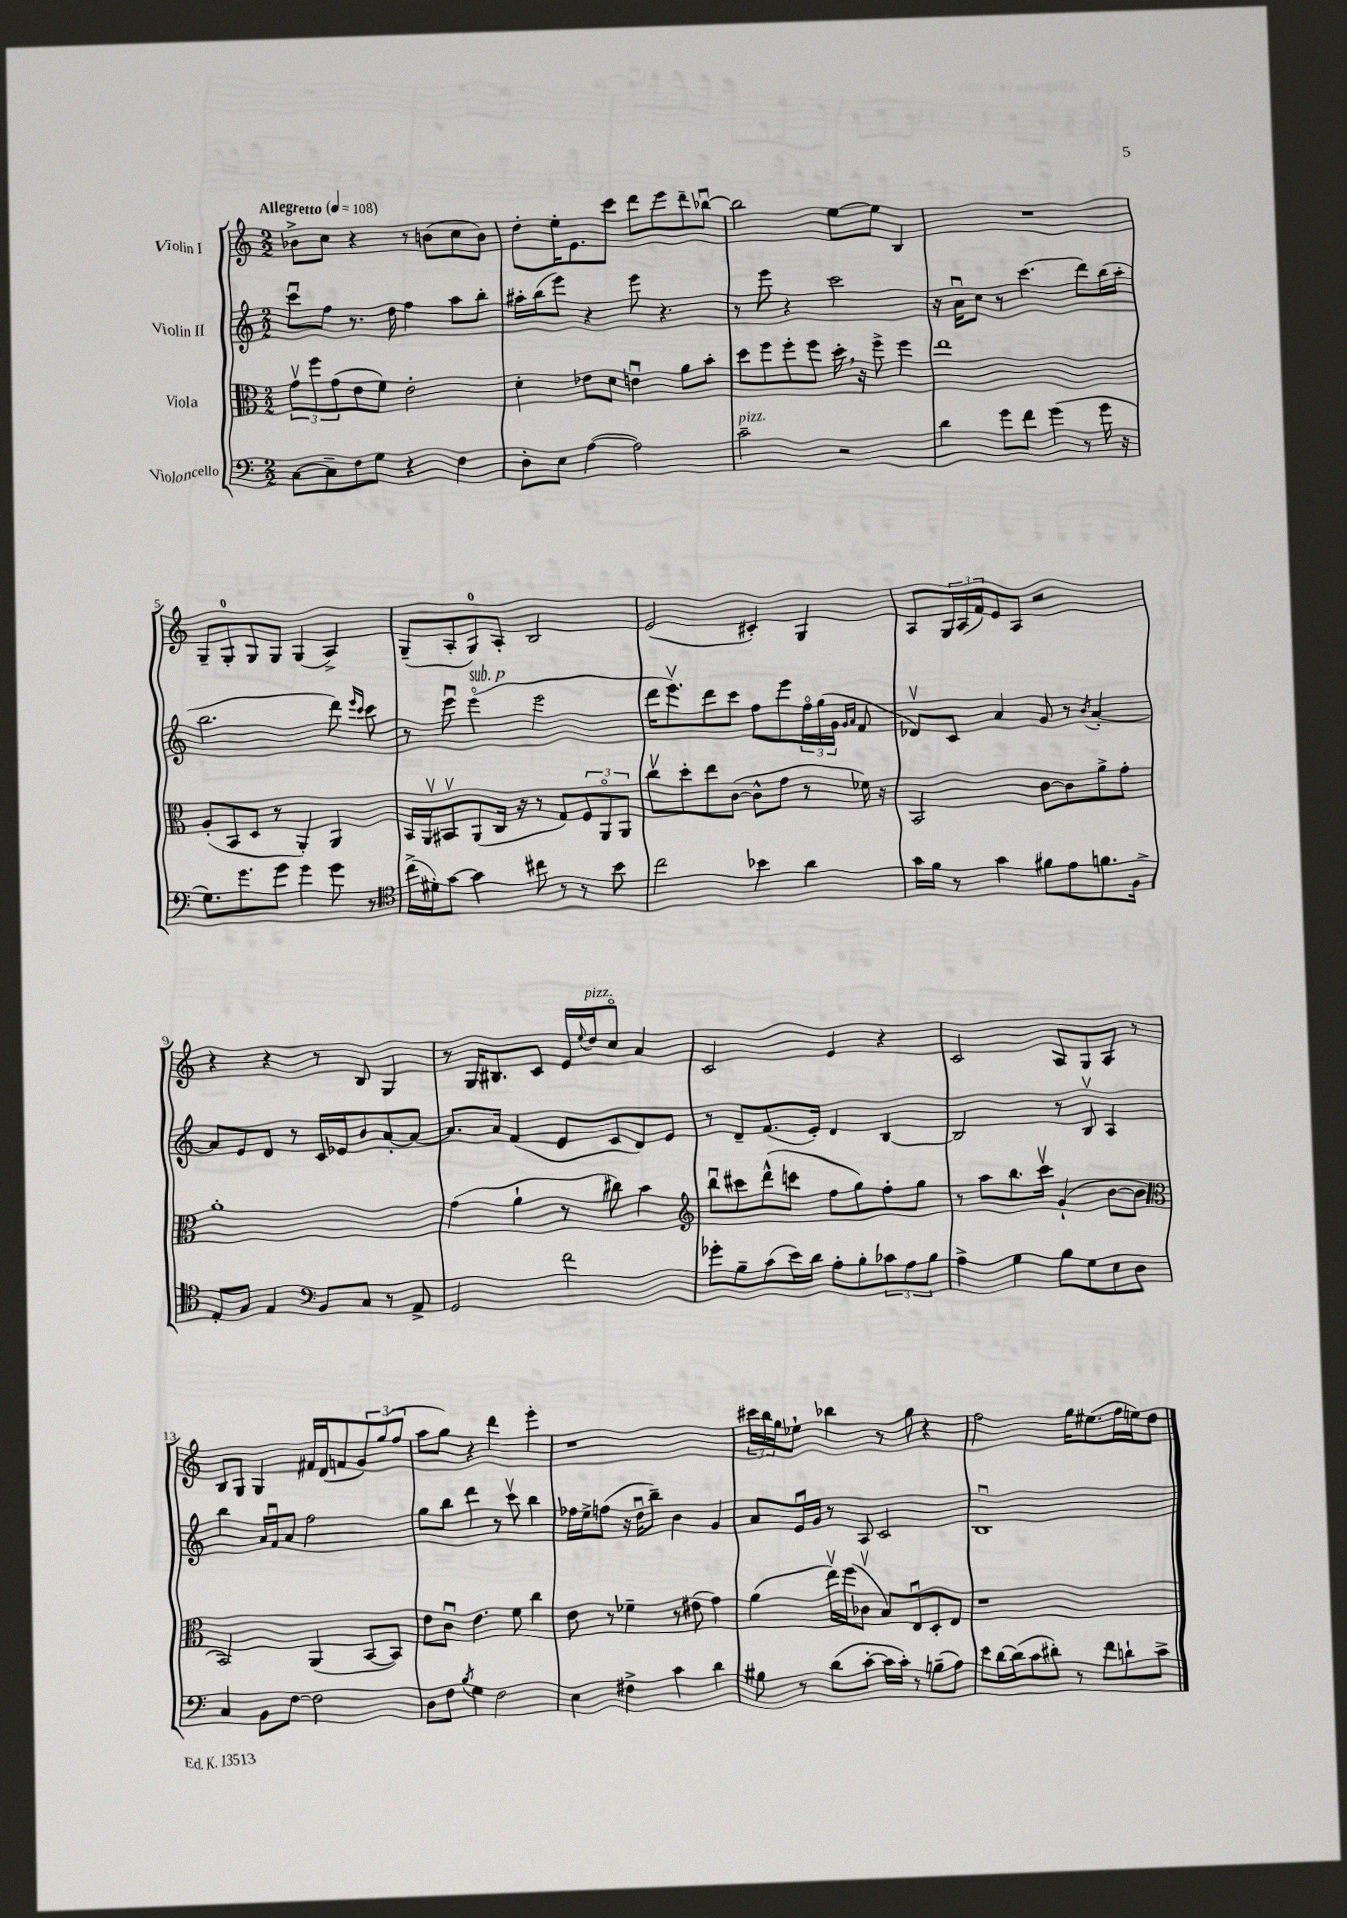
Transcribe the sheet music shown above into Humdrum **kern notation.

**kern	**kern	**kern	**kern
*part4	*part3	*part2	*part1
*staff4	*staff3	*staff2	*staff1
*I"Violoncello	*I"Viola	*I"Violin II	*I"Violin I
*clefF4	*clefC3	*clefG2	*clefG2
*k[]	*k[]	*k[]	*k[]
*M2/2	*M2/2	*M2/2	*M2/2
*MM108	*MM108	*MM108	*MM108
=1	=1	=1	=1
!	!	!	!LO:TX:a:B:t=Allegretto
[8C\L	12gv\L	8cccu\L	8b-X^\L
.	12ff\	.	.
8C~\]	.	8ff\J	8cc\J
.	(12g\	.	.
8F\	8e\	8.r	4r
8G\J	8f\J)	.	.
.	.	16dd\	.
4r	2e'\	4ff\	8r
.	.	.	(8bn\L
4F\	.	8aa\L	8cc\
.	.	8bb'\J	8b\J)
=2	=2	=2	=2
8D'\L	4d'\	16aa#X'\LL	8dd'\L
.	.	(16bb\J	.
8E\J	.	8eee\J)	16ee'\K
.	.	.	8.e\
([4A\	8e-X\L	4r	.
.	8d\J	.	8ccc\J
2A\])	4enu\	8eee\	8ddd\L
.	.	4.r	8eee\
.	8a\L	.	8ddd~\
.	8b'\J	.	[8bb-Xu\J
=3	=3	=3	=3
!LO:TX:a:i:t=pizz.	!	!	!
2c~\	8dd\L	8r	2bb-\]
.	8ff\	8eee\	.
.	8ff'\	4r	.
.	8ff\J	.	.
2r	16dd',\	2ccc\	[8ee\L
.	16r	.	.
.	8ff^\	.	8ee\J]
.	4ff\	.	4B/
=4	=4	=4	=4
4d\	1ee	16r	1r
.	.	16au\KL	.
.	.	8cc\J	.
8g\L	.	8r	.
8f\J	.	(4.ccc\	.
(4g\	.	.	.
8r	.	8ddd\L)	.
16g\	.	(16bb\L	.
16r	.	16aa'\JJ	.
!!LO:LB:g=z
=5	=5	=5	=5
8.G\L)	(8A'/L	2.bb\	8G~/L
.	8BB/	.	8G'/
8.g\	.	.	.
.	8D/J	.	8G/
8g\J	8r	.	8G/J
4g\	4AA'/)	.	(4G/
8g\	4AA/	8ddd\)	4A^/)
.	.	16qqeee/LL	.
.	.	16qqccc/JJ	.
8r	.	8ccc\	.
=6	=6	=6	=6
*clefC4	*	*	*
(16cc^\LL	16BB/LL	8r	(8G~/L
16d#X'\J)	16AAv/J	.	.
[8g\J	8BB#Xv/	8eeeu\	8A'/
!	!	!LO:TX:a:i:t=sub. p	!
4g\]	(8AA/	(4eee\	8G/)
.	16C/Jk	.	8A'/J
.	16r	.	.
8cc#X\	8r	2eee\	2B/
8r	8G/L)	.	.
8r	12F/	.	.
.	12AA/	.	.
8b\	.	.	.
.	12AA/J	.	.
=7	=7	=7	=7
2cc\	8ccv\L	16ddd\KL	(2e/
.	.	8.eeev\)	.
.	8dd'\	.	.
.	8ee\	8ddd\	.
.	([8c\J	8ccc\J	.
4b-X\	8c^^\L]	8ff\L	4c#X'/)
.	8g\J	8eee\	.
4a\	8r	24ff\L	4G/
.	.	(24gg\	.
.	.	24g\JJ	.
.	.	16qqg/LL	.
.	.	16qqa/JJ	.
.	16f-X\)	8f/	.
.	16r	.	.
=8	=8	=8	=8
16g\LL	2BB/	8d-Xv/L)	8A/L
16f\JJ	.	.	.
8r	.	8c/J	24G/L
.	.	.	(24A/
.	.	.	24f/J)
4g\	.	4a/	8e/
.	.	.	8A/J
8f#X\L	[8c\L	8g/	2r
8e\	8c\]	8r	.
.	.	8qb/	.
8.fn\	8a^\	[4a'/	.
.	8g'\J	.	.
16F^\Jk	.	.	.
!!LO:LB:g=z
=9	=9	=9	=9
8E'/L	1a'	8a/L]	4r
8G/J	.	8e/	.
4E/	.	8d/J	4r
.	.	8r	.
*clefF4	*	*	*
8BB/L	.	16c/LL	8r
.	.	16e-X/J	.
8C/J	.	8b/	8B/
8r	.	[8a'/	4G/
8AA^/	.	8a/J_	.
=10	=10	=10	=10
2GG/	(4g\	8.a/L]	8r
.	.	.	16G/KL
.	.	16a/Jk	8.B#X/
.	4a`\	(4f/	.
.	.	.	8c/J
2f\	8r	8e/L	16e/LL
.	.	.	8qqee/
!	!	!	!LO:TX:a:i:t=pizz.
.	.	.	16dd/J
.	8cc#X\)	8c/	8cc/J
.	4b\	8d/)	4a/
.	.	8e/J	.
=11	=11	=11	=11
*	*clefG2	*	*
8g-X'\L	8bbu\L	8r	2c/
8B~\	8ccc#X\	8d~/L	.
(8c\	(8ddd^^\	(8.f/	.
16e\L)	8cccn\J	.	.
16d\JJ	.	16e'/Jk)	.
8A'\L	8ff\L	4d/	4e/
8B'\	8gg\)	.	.
12c-X\	8ff'\	[4B/	4r
12A\	.	.	.
.	8gg\J	.	.
12B\J	.	.	.
=12	=12	=12	=12
4A^\	8r	2B/]	2c/
.	8aa\L	.	.
4G\	8.bb\	.	.
.	16cccv\Jk	.	.
8B\L	(4g`/	8r	8A/L
8G\	.	8Bv/	8G/
8E\	[8b\L	4A/	8A/J
8D\J	8b\J]	.	8r
!!LO:LB:g=z
=13	=13	=13	=13
*	*clefC3	*	*
4C/	2BB/)	4bb\	8B/L
.	.	.	8G/J
8BB\L	.	16a/LL	4G/
.	.	16fu/J	.
[8F\J	.	8a/J	.
2F\]	(4AA/	2ff\	16f#X/LL
.	.	.	(16d/J
.	.	.	8fn/
.	[8BB/L	.	12g/)
.	.	.	(12gg/
.	8BB/J])	.	.
.	.	.	12ff/J
=14	=14	=14	=14
8D\L	8e\L	8gg\L	8aa\L
8F\J	8cu\J	8bb\J	8gg\J)
8qB/	.	.	.
4G\	4.e\	4ddd\	4r
2F\	.	8r	4ddd\
.	8f\	8cccv\	.
.	4cc\	4bb\	4eee'\
=15	=15	=15	=15
4E\	8e\	16ff-X\LL	1r
.	.	16ee^\J	.
.	8r	(8ffn\J	.
4F#X^\	4f-X~\	16r	.
.	.	16ddu\KL	.
.	.	8bb~\J)	.
4c\	8r	4b\	.
.	(8e#X\	.	.
4d\	4g\)	4g/	.
=16	=16	=16	=16
8B#X\	(4a\	8a/L	24ccc#X\LL
.	.	.	24bb\
.	.	.	24gg\J
8r	.	16eu/L	8ee-X`\J
.	.	16g/JJ	.
(8d\L	16eev\LL)	8r	4bb-X\
.	(16ff\J	.	.
[8c'\J	8c-Xv\J	8A/	.
16c\LL]	8B/L)	2c/	8r
16c'\JJ)	.	.	.
8r	8Eu/	.	8gg\
(8Bn~\L	8D'/	.	4r
8A\J)	8E/J	.	.
=17	=17	=17	=17
8e\L	1r	1Bu	2ff\
[16d\L	.	.	.
(16d\J]	.	.	.
8c\	.	.	.
8d#X'\J)	.	.	.
8r	.	.	16gg\KL
.	.	.	(8.ee#X\
8f\L	.	.	.
8dn`\	.	.	16ff\L
.	.	.	16een\J)
8c^\J	.	.	8dd\J
==	==	==	==
*-	*-	*-	*-
